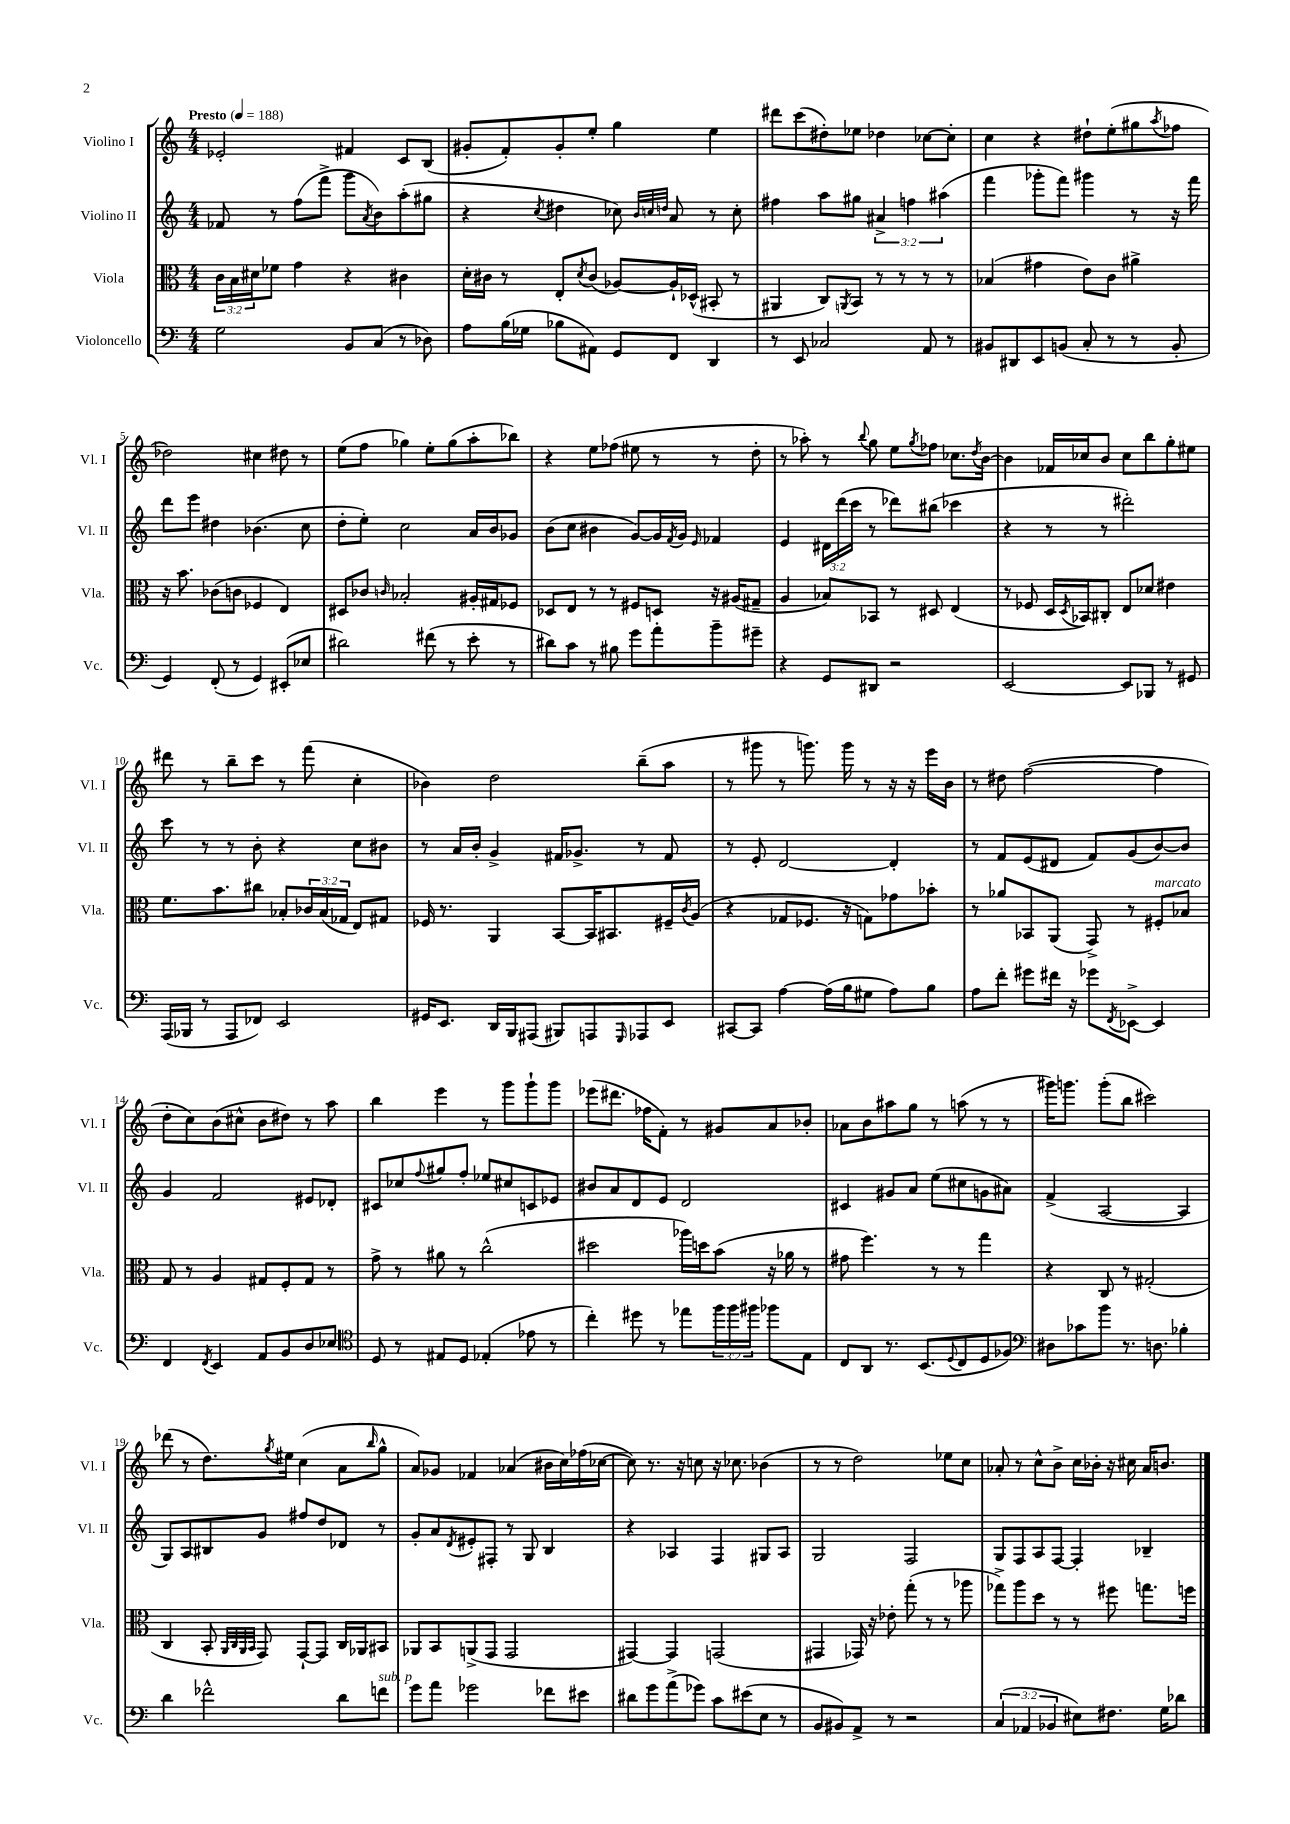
<<
\new StaffGroup <<
\new Staff = "s0" \with { instrumentName = "Violino I" shortInstrumentName = "Vl. I" } {
    \clef treble \key c \major \numericTimeSignature \time 4/4 \tempo "Presto" 4 = 188
    ees'2-. fis'4 c'8 b8( |
    gis'8-. f'8-.) gis'8-. e''8-. g''4 e''4 |
    dis'''8 c'''8( dis''8-.) ees''8 des''4 ces''8~ ces''8-. |
    c''4 r4 dis''8-! e''8-.( gis''8 \acciaccatura { a''8 } fes''8 |
    des''2) cis''4 dis''8 r8 |
    e''8( f''8 ges''4) e''8-. ges''8( a''8-. bes''8) |
    r4 e''8 fes''8( eis''8 r8 r8 d''8-. |
    r8 aes''8-.) r8 \appoggiatura { b''8 } g''8 e''8 \acciaccatura { g''8 } fes''8 ces''8. \acciaccatura { d''8 } b'16~ |
    b'4 fes'16 ces''16 b'8 ces''8 b''8 g''8-. eis''8 |
    dis'''8 r8 b''8-- c'''8 r8 f'''8( c''4-. |
    bes'4) d''2 b''8--( a''8 |
    r8 gis'''8 r8 g'''8.) g'''16 r8 r16 r16 e'''16 b'16 |
    r8 dis''8 f''2~( f''4 |
    d''8-. c''8) b'8( cis''8-^ b'8 dis''8) r8 a''8 |
    b''4 e'''4 r8 g'''8 g'''8-! g'''8 |
    ees'''8( dis'''8. fes''16 f'8-.) r8 gis'8 a'8 bes'8-. |
    aes'8 b'8 ais''8 g''8 r8 a''8( r8 r8 |
    gis'''16) g'''8. g'''8-.( b''8 cis'''2) |
    des'''8( r8 d''8.) \acciaccatura { g''8 } eis''16 c''4( a'8 \grace { b''16 } g''8-^ |
    a'8) ges'8 fes'4 aes'4( bis'16 c''16) fes''16( ces''16~ |
    ces''8) r8. r16 c''8 r16 ces''8. bes'4( |
    r8 r8 d''2) ees''8 c''8 |
    aes'8-. r8 c''8-^ b'8-> c''16 bes'16-. r16 cis''16 aes'16 b'8. \bar "|." |
}
\new Staff = "s1" \with { instrumentName = "Violino II" shortInstrumentName = "Vl. II" } {
    \clef treble \key c \major \numericTimeSignature \time 4/4 \override Staff.TupletNumber.text = #tuplet-number::calc-fraction-text
    fes'8 r8 f''8( f'''8-> g'''8 \acciaccatura { a'8 } b'8) a''8-.( gis''8 |
    r4 \acciaccatura { c''8 } dis''4 ces''8) \grace { b'32 c''32 d''32 } a'8 r8 c''8-. |
    fis''4 a''8 gis''8 \tuplet 3/2 { ais'4-> f''4 ais''4( } |
    f'''4 ges'''8-. f'''8) gis'''4 r8 r16 f'''16 |
    d'''8 e'''8 dis''4 bes'4.( c''8 |
    d''8-. e''8-.) c''2 a'16 b'16 ges'8 |
    b'8( c''8 bis'4 g'8~) g'16 \acciaccatura { f'8 } g'16 \grace { e'16 } fes'4 |
    e'4 \tuplet 3/2 { dis'16 d'''16( c'''16 } r8 des'''8) bis''8( ces'''4 |
    r4 r8 r8 dis'''2-.) |
    c'''8 r8 r8 b'8-. r4 c''8 bis'8 |
    r8 a'16 b'16-. g'4-> fis'16 ges'8.-> r8 fis'8 |
    r8 e'8-. d'2~ d'4-. |
    r8 f'8 e'8( dis'8 f'8) g'8( b'8~) b'8 |
    g'4 f'2 eis'8 des'8-. |
    cis'8 ces''8 \appoggiatura { f''8 } gis''8 f''8-. ees''8 cis''8 c'8 ees'8 |
    bis'8 a'8 d'8 e'8 d'2 |
    cis'4 gis'8 a'8 e''8( cis''8 g'8 ais'8) |
    f'4->( a2~ a4 |
    g8) a8 bis8 g'8 fis''8 d''8 des'8 r8 |
    g'8-. a'8 \acciaccatura { d'8 } eis'8-. fis8-. r8 g8 b4 |
    r4 aes4 f4 gis8 aes8 |
    g2 f2 |
    g8 f8 a8 f8~ f4-. bes4-- \bar "|." |
}
\new Staff = "s2" \with { instrumentName = "Viola" shortInstrumentName = "Vla." } {
    \clef alto \key c \major \numericTimeSignature \time 4/4 \override Staff.TupletNumber.text = #tuplet-number::calc-fraction-text
    \tuplet 3/2 { c'16 b16 dis'16 } fes'8 g'4 r4 cis'4 |
    d'16-. cis'16 r8 e8-. \acciaccatura { d'8 } cis'8( aes8~) aes16-! des16-^( bis,8-. r8 |
    ais,4 c8) \acciaccatura { a,8 } b,8 r8 r8 r8 r8 |
    bes4( gis'4 e'8) c'8 ais'4-> |
    r16 b'8. ces'8( c'8 fes4 e4) |
    dis8 ces'8 \grace { c'16 } bes2-. ais16-. gis16 fes8 |
    des8 e8 r8 r8 fis8 d8 r16 ais16( gis8-- |
    a4 bes8) bes,8 r8 dis8 e4( |
    r8 fes8 d16 \acciaccatura { d8 } bes,16) cis8-. e8 des'8 eis'4 |
    f'8. b'8. cis''8 bes8-. \tuplet 3/2 { ces'16 bes16( ges16 } e8) gis8 |
    fes16 r8. a,4 b,8~ b,16 bis,8. fis16-- \acciaccatura { c'8 } a16( |
    r4 ges8 fes8. r16 g8) ges'8 bes'8-. |
    r8 aes'8 bes,8 a,8( g,8->) r8 fis8-.^\markup { \italic "marcato" } bes8 |
    g8 r8 a4 gis8 f8-. gis8 r8 |
    g'8-> r8 ais'8 r8 c''2-^( |
    dis''2 aes''16) d''16 b'8( r16 aes'16 r8 |
    gis'8 f''4.) r8 r8 g''4 |
    r4 c8 r8 gis2-.( |
    c4 b,8-. \grace { a,32 c32 a,32 b,32 } g,8) g,8~-! g,8 c16 aes,16 bis,8 |
    aes,8 b,8 a,8->( g,8 g,2 |
    gis,4~) gis,4 g,2( |
    gis,4 ges,16) r16 ees'8-. g''8-.( r8 r8 aes''8 |
    ges''8->) a''8 d''8 r8 r8 fis''8 g''8. f''16 \bar "|." |
}
\new Staff = "s3" \with { instrumentName = "Violoncello" shortInstrumentName = "Vc." } {
    \clef bass \key c \major \numericTimeSignature \time 4/4 \override Staff.TupletNumber.text = #tuplet-number::calc-fraction-text
    g2 b,8 c8( r8 des8) |
    a8 b16( ges16 bes8 ais,8) g,8 f,8 d,4 |
    r8 e,8 ces2 a,8 r8 |
    bis,8 dis,8 e,8 b,8( c8-. r8 r8 b,8-. |
    g,4) f,8-.( r8 g,4) eis,8-.( ees8 |
    dis'2) fis'8( r8 e'8-. r8 |
    dis'8) c'8 r8 bis8 g'8 a'8-. b'8-- gis'8-- |
    r4 g,8 dis,8 r2 |
    e,2~ e,8 bes,,8 r8 gis,8 |
    a,,16( bes,,16 r8 a,,8 fes,8) e,2 |
    gis,16 e,8. d,16 b,,16 ais,,8( bis,,8) a,,8 \grace { g,,16 } aes,,8 e,8 |
    cis,8~ cis,8 a4~ a16( b16 gis8 a8) b8 |
    a8 f'8-. gis'8 fis'16 r16 ges'8 \acciaccatura { f,8 } ees,8~-> ees,4 |
    f,4 \acciaccatura { f,8 } e,4 a,8 b,8 d8 ees8 |
    \clef tenor d8 r8 eis8 d8 ees4-.( ees'8 r8 |
    c''4-.) dis''8 r8 ees''8 \tuplet 3/2 { f''16 f''16 fis''16 } fes''8 e8 |
    c8 a,8 r8. b,8.( \appoggiatura { d8 } c8 d8 fes8) |
    \clef bass dis8 ces'8 b'8 r8. d8. bes4-. |
    d'4 fes'2-^ d'8 f'8^\markup { \italic "sub. p" } |
    g'8 a'8 ges'2 fes'8 eis'8 |
    dis'8 g'8 a'8->( ges'8) c'8 eis'8( e8 r8 |
    b,8 bis,8) a,8-> r8 r2 |
    \tuplet 3/2 { c4( aes,4 bes,4 } eis8) fis8. g16 des'8 \bar "|." |
}
>>
>>
